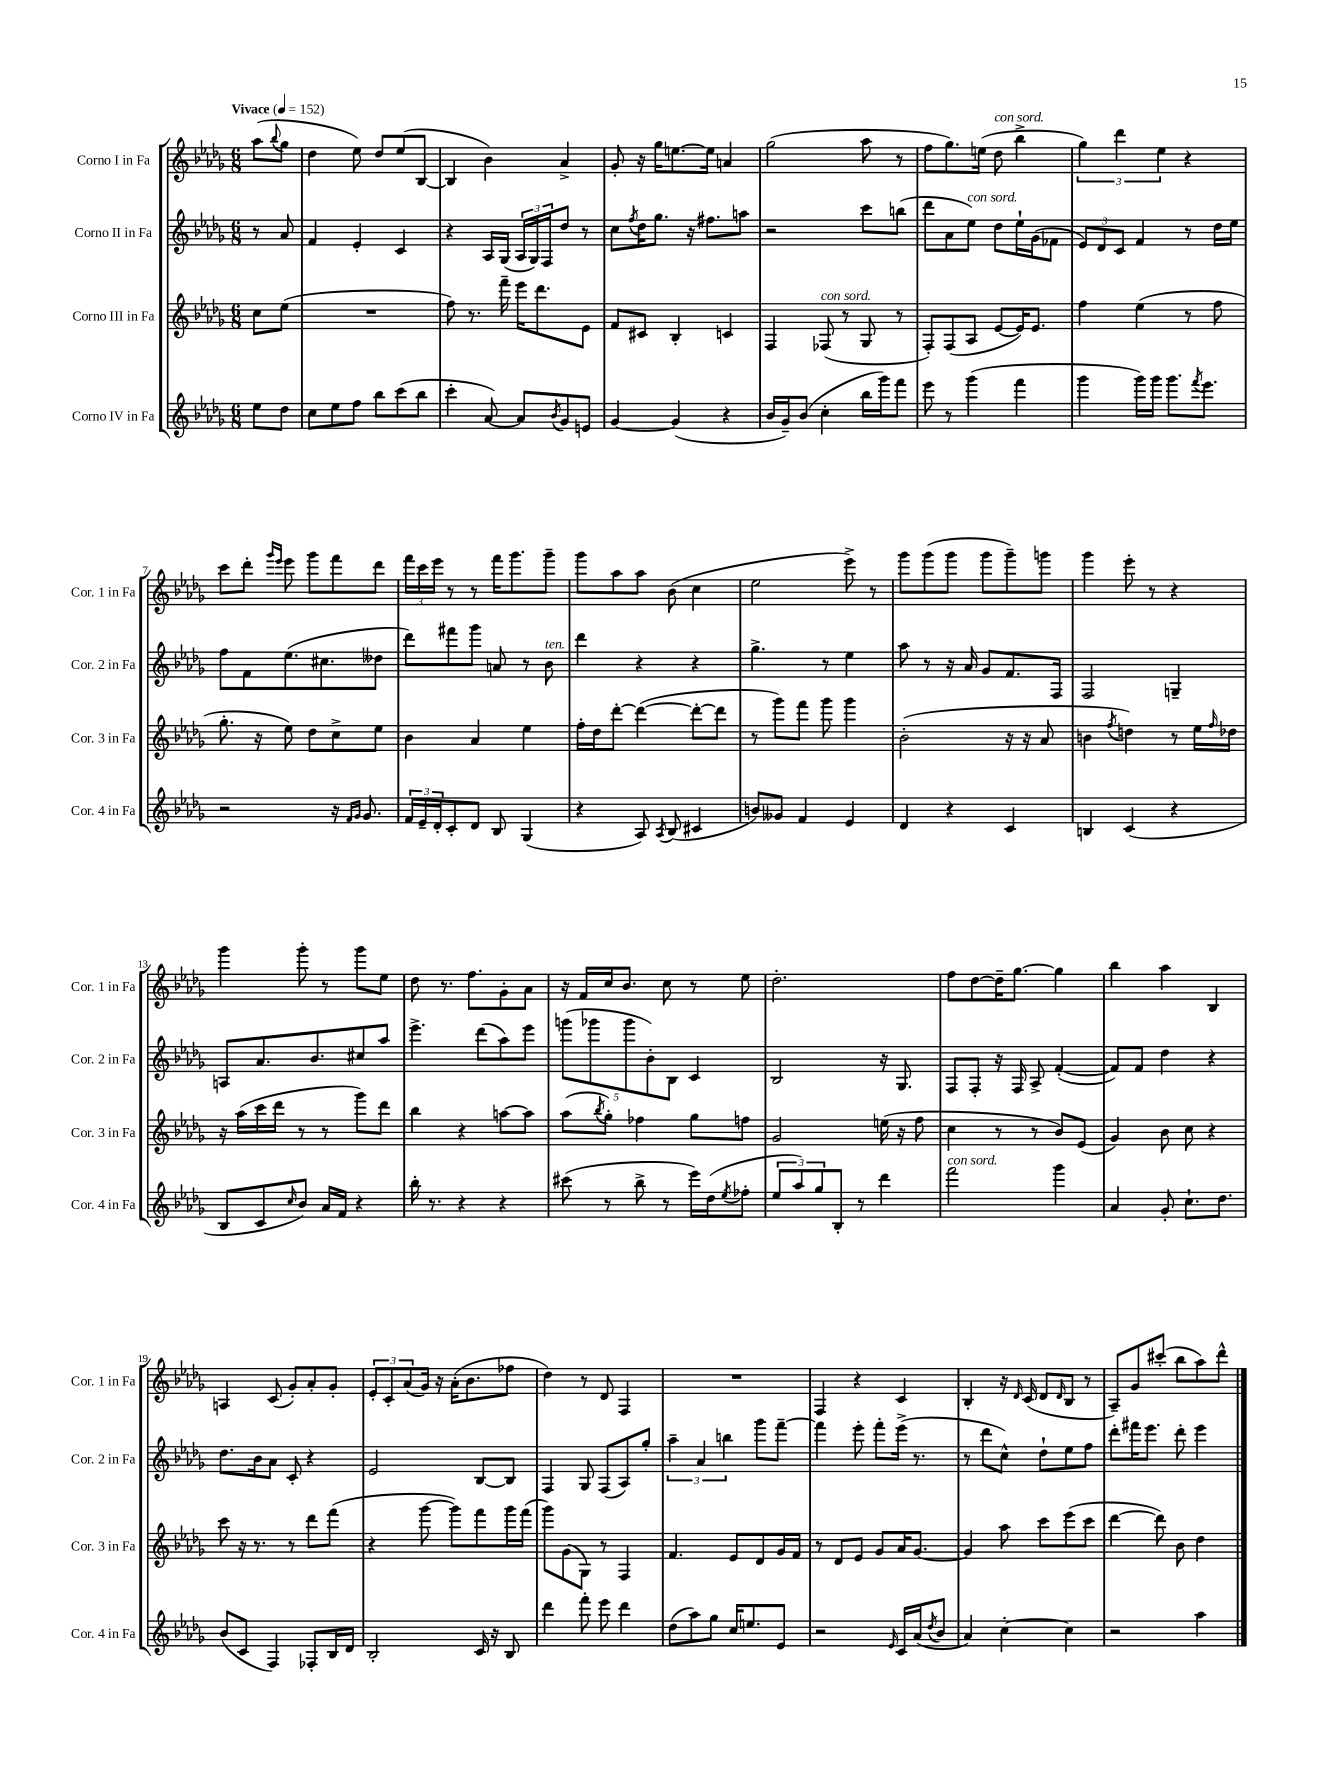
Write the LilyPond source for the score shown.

<<
\new StaffGroup <<
\new Staff = "s0" \with { instrumentName = "Corno I in Fa" shortInstrumentName = "Cor. 1 in Fa" } {
    \clef treble \key des \major \numericTimeSignature \time 6/8 \partial 4 \tempo "Vivace" 4 = 152
    aes''8( \appoggiatura { bes''8 } ges''8 |
    des''4 ees''8) des''8 ees''8( bes8~ |
    bes4 bes'4) aes'4-> |
    ges'8-. r16 ges''16 e''8.~ e''16 a'4 |
    ges''2( aes''8 r8 |
    f''8 ges''8.) e''16( des''8^\markup { \italic "con sord." } bes''4-> |
    \tuplet 3/2 { ges''4) des'''4 ees''4 } r4 |
    c'''8 des'''8-. \grace { ges'''16 ees'''16 } ees'''8 ges'''8 f'''8 des'''8 |
    \tuplet 3/2 { f'''16 c'''16 ees'''16 } r8 r8 f'''16 ges'''8. ges'''8-- |
    ges'''8 aes''8 aes''8 bes'8( c''4 |
    ees''2 ees'''8->) r8 |
    ges'''8 ges'''8( ges'''8 ges'''8 ges'''8--) g'''8 |
    ges'''4 ees'''8-. r8 r4 |
    ges'''4 ges'''8-. r8 ges'''8 ees''8 |
    des''8 r8. f''8. ges'8-. aes'8 |
    r16 f'16 c''16 bes'8. c''8 r8 ees''8 |
    des''2.-. |
    f''8 des''8~ des''16-- ges''8.~ ges''4 |
    bes''4 aes''4 bes4 |
    a4 c'8( ges'8-.) aes'8-. ges'8-. |
    \tuplet 3/2 { ees'8-. c'8-. aes'8( } ges'16) r16 aes'16-.( bes'8. fes''8 |
    des''4) r8 des'8 f4 |
    R2. |
    f4 r4 c'4 |
    bes4-. r16 \grace { des'16 } c'16( des'8 \grace { des'16 } bes8 r8 |
    aes8--) ges'8 cis'''8-.( bes''8 aes''8) des'''8-^ \bar "|." |
}
\new Staff = "s1" \with { instrumentName = "Corno II in Fa" shortInstrumentName = "Cor. 2 in Fa" } {
    \clef treble \key des \major \numericTimeSignature \time 6/8 \partial 4
    r8 aes'8 |
    f'4 ees'4-. c'4 |
    r4 aes16 ges16( \tuplet 3/2 { aes16 ges16) f16 } des''8 r8 |
    c''8 \acciaccatura { f''8 } des''16 ges''8. r16 fis''8. a''8 |
    r2 c'''8 b''8( |
    des'''8 aes'8 ees''8^\markup { \italic "con sord." }) des''8 ees''16-! ges'16( fes'8 |
    \tuplet 3/2 { ees'8) des'8 c'8 } f'4 r8 des''16 ees''16 |
    f''8 f'8 ees''8.( cis''8. deses''8 |
    des'''8) fis'''8 ges'''8 a'8 r8 bes'8^\markup { \italic "ten." } |
    des'''4 r4 r4 |
    ges''4.-> r8 ees''4 |
    aes''8 r8 r16 aes'16 ges'8 f'8. f16 |
    f2 g4-- |
    a8 aes'8. bes'8. cis''8 aes''8 |
    ees'''4.-> des'''8( aes''8) ees'''8 |
    \tuplet 5/4 { g'''8( ges'''8 ges'''8 bes'8-.) bes8 } c'4 |
    bes2 r16 ges8. |
    f8 f8-. r16 f16 aes8-> f'4~-.( |
    f'8) f'8 des''4 r4 |
    des''8. bes'16 aes'8 c'8-. r4 |
    ees'2 bes8~ bes8 |
    f4 ges8 f8( aes8) ges''8-. |
    \tuplet 3/2 { aes''4-- aes'4 b''4 } ges'''8 f'''8~-- |
    f'''4 ees'''8-. f'''8-. ees'''16->( r8. |
    r8 des'''8 c''8-^) des''8-! ees''8 f''8 |
    des'''8-. fis'''16 ees'''8. des'''8-. ees'''4 \bar "|." |
}
\new Staff = "s2" \with { instrumentName = "Corno III in Fa" shortInstrumentName = "Cor. 3 in Fa" } {
    \clef treble \key des \major \numericTimeSignature \time 6/8 \partial 4
    c''8 ees''8( |
    R2. |
    f''8) r8. f'''16-- ees'''16 des'''8. ees'8 |
    f'8 cis'8 bes4-. c'4 |
    f4 fes8^\markup { \italic "con sord." }( r8 ges8 r8 |
    f8-.) f8( aes8 ees'8~ ees'16) ees'8. |
    f''4 ees''4( r8 f''8 |
    ges''8.-. r16 ees''8) des''8 c''8-> ees''8 |
    bes'4 aes'4 ees''4 |
    f''16-. des''16 des'''8~-. des'''4~( des'''8~-. des'''8 |
    r8 ges'''8) f'''8 ges'''8 ges'''4 |
    bes'2-.( r16 r16 aes'8 |
    b'4 \acciaccatura { f''8 } d''4) r8 ees''16 \grace { f''16 } des''16 |
    r16 aes''16( c'''16 des'''16 r8 r8 ges'''8) des'''8 |
    bes''4 r4 a''8~ a''8 |
    aes''8( \acciaccatura { bes''8 } ges''8-.) fes''4 ges''8 f''8 |
    ges'2 e''16( r16 f''8 |
    c''4 r8 r8 bes'8) ees'8( |
    ges'4) bes'8 c''8 r4 |
    c'''8 r16 r8. r8 des'''8 f'''8( |
    r4 ges'''8~ ges'''8) f'''8 ges'''16 f'''16( |
    ges'''8) ges'8( ges8) r8 f4 |
    f'4. ees'8 des'8 ges'16 f'16 |
    r8 des'8 ees'8 ges'8 aes'16 ges'8.~ |
    ges'4 aes''8 c'''8 ees'''8( c'''8 |
    des'''4~ des'''8) bes'8 des''4 \bar "|." |
}
\new Staff = "s3" \with { instrumentName = "Corno IV in Fa" shortInstrumentName = "Cor. 4 in Fa" } {
    \clef treble \key des \major \numericTimeSignature \time 6/8 \partial 4
    ees''8 des''8 |
    c''8 ees''8 f''8 bes''8 c'''8( bes''8 |
    c'''4-. aes'8~) aes'8 \acciaccatura { bes'8 } ges'8 e'8 |
    ges'4~ ges'4( r4 |
    bes'16 ges'16--) bes'8( c''4-. bes''16 ges'''16) f'''8 |
    ees'''8 r8 ges'''4( f'''4 |
    ges'''4 ges'''16) ges'''16 ges'''8. \acciaccatura { f'''8 } ees'''8. |
    r2 r16 \grace { f'16 ges'16 } ges'8. |
    \tuplet 3/2 { f'16 ees'16-- des'16-. } c'8-. des'8 bes8 ges4( |
    r4 aes8) \acciaccatura { aes8 } bes8( cis'4 |
    b'8) geses'8 f'4 ees'4 |
    des'4 r4 c'4 |
    b4 c'4( r4 |
    bes8 c'8 \grace { c''16 } bes'8) aes'16 f'16 r4 |
    bes''16-. r8. r4 r4 |
    cis'''8( r8 bes''8-> r8 ees'''16) des''16( \acciaccatura { ees''8 } fes''8-. |
    \tuplet 3/2 { ees''8 aes''8) ges''8 } bes8-. r8 des'''4 |
    f'''2^\markup { \italic "con sord." } ges'''4 |
    aes'4 ges'8-. c''8.-! des''8. |
    bes'8( c'8 f4) fes8-. bes16 des'16 |
    bes2-. c'16 r16 bes8 |
    des'''4 f'''8-. ees'''8 des'''4 |
    des''8( aes''8) ges''8 c''16 e''8. ees'8 |
    r2 \grace { ees'16 } c'16 aes'16( \acciaccatura { des''8 } bes'8 |
    aes'4) c''4~-. c''4 |
    r2 aes''4 \bar "|." |
}
>>
>>
